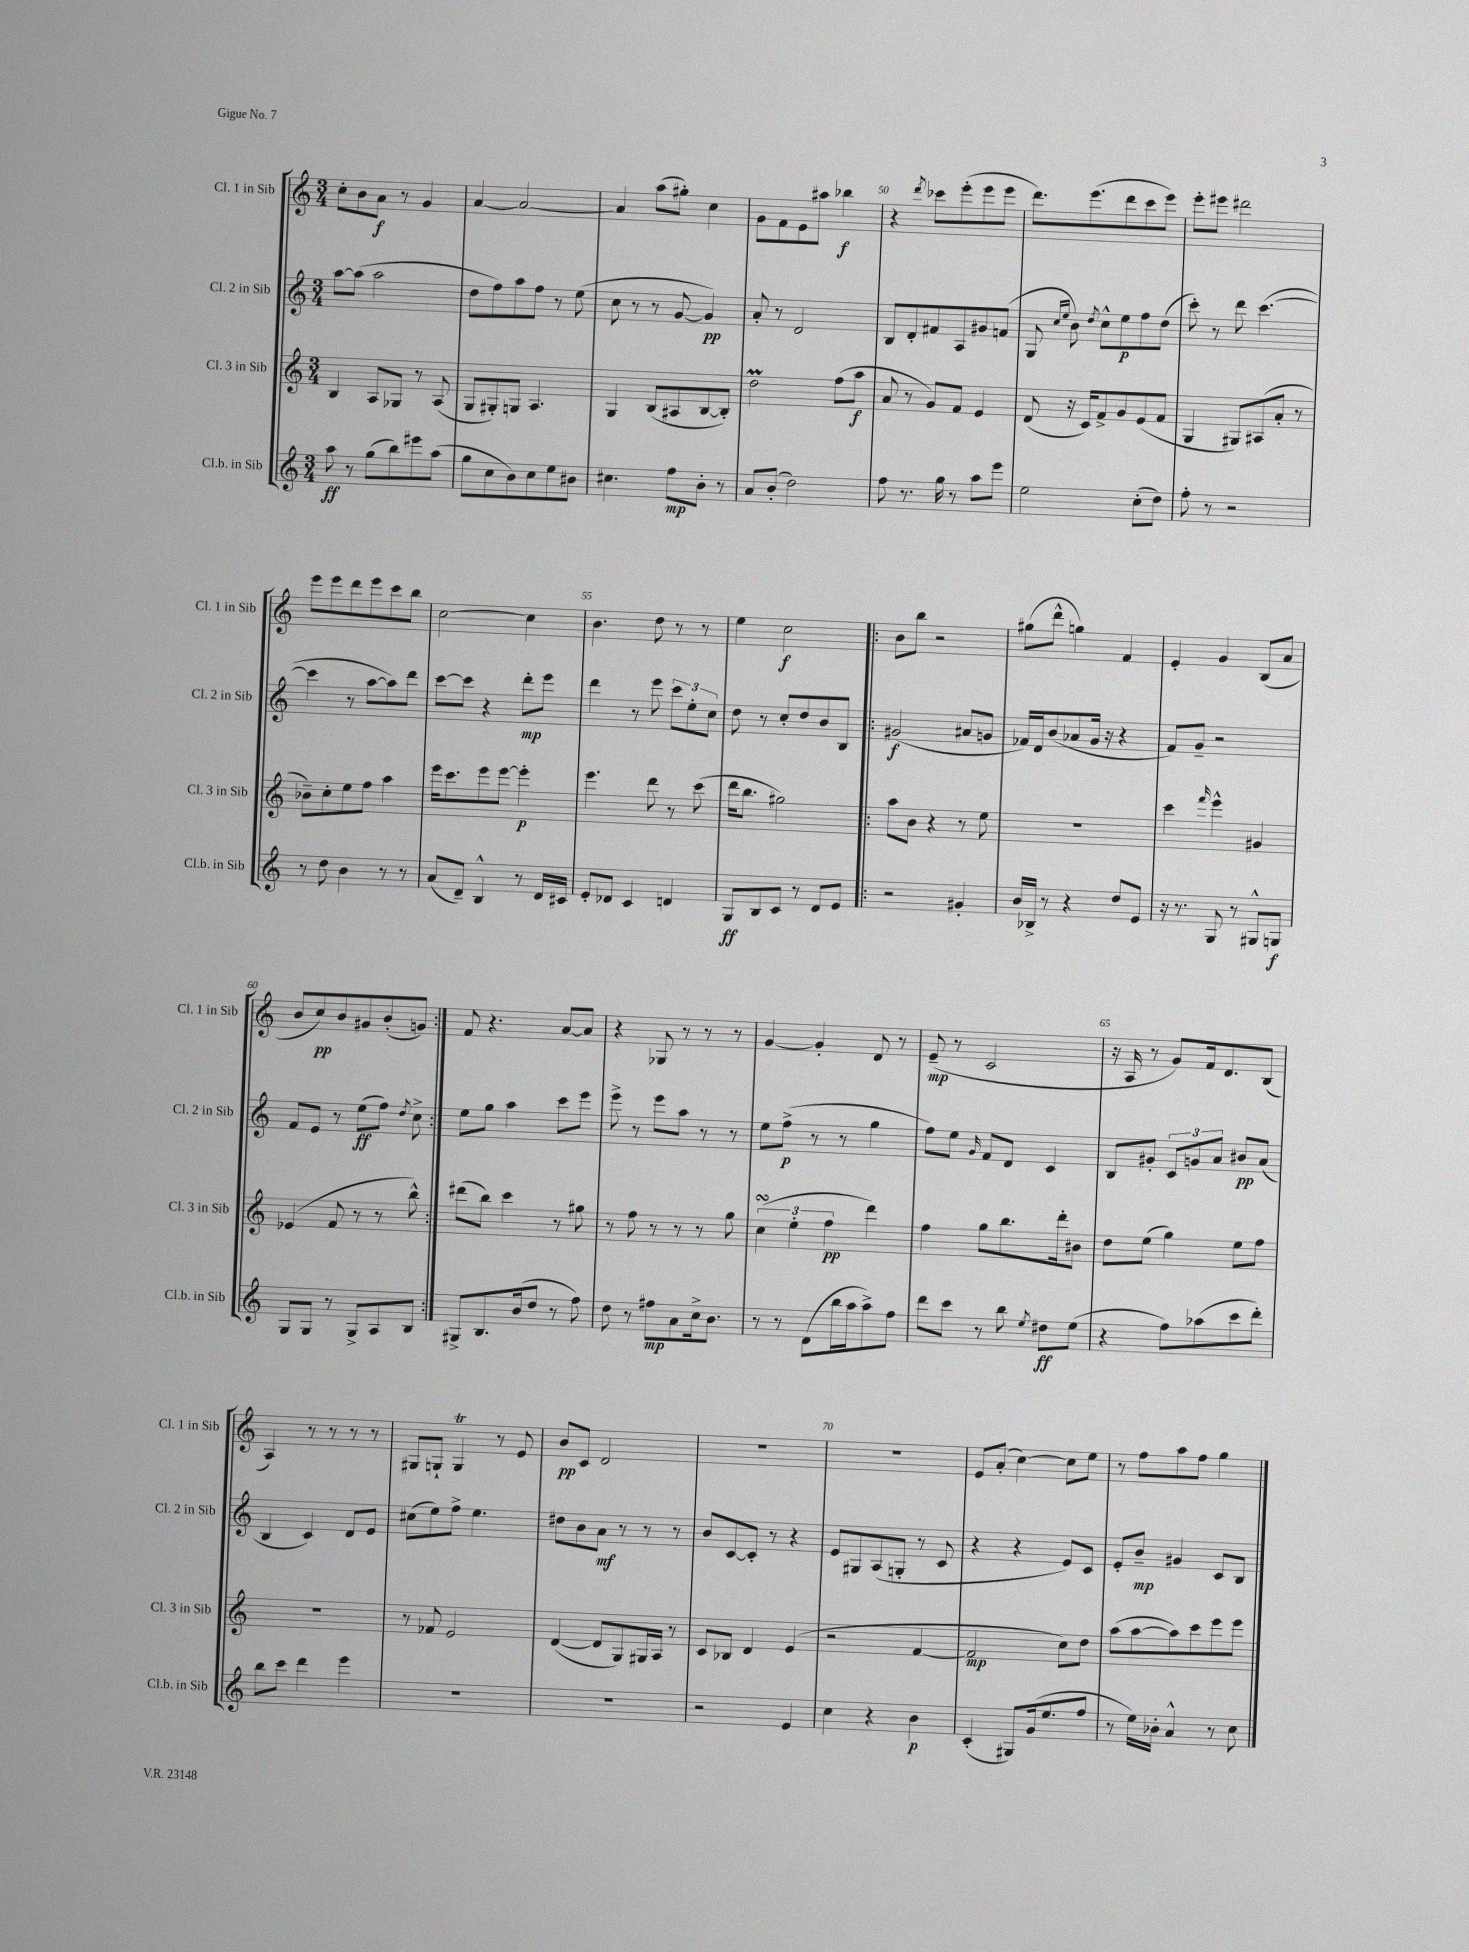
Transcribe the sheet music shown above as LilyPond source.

<<
\new StaffGroup <<
\new Staff = "s0" \with { instrumentName = "Cl. 1 in Sib" shortInstrumentName = "Cl. 1 in Sib" } {
    \clef treble \key c \major \numericTimeSignature \time 3/4
    \autoBeamOff c''8[-. b'8 a'8]\f r8 g'4 |
    a'4~ a'2~ |
    a'4 a''8[( gis''8]-.) c''4 |
    g'8[ f'8 e'8 ais''8] bes''4\f |
    r4 \acciaccatura { d'''8 } ces'''8[ e'''8-.( e'''8 e'''8] |
    d'''8.[) e'''8.( d'''8 c'''8 e'''8]) |
    e'''8[-. eis'''8] dis'''2 |
    e'''8[ e'''8 d'''8 e'''8 c'''8 b''8] |
    c''2~ c''4 |
    b'4. d''8 r8 r8 |
    e''4 c''2\f |
    \repeat volta 2 { b'8[ b''8] r2 |
    gis''8[( d'''8]-^ g''4) f'4 |
    e'4-. g'4 b8[( a'8] |
    b'8[ c''8\pp) b'8 gis'8 b'8-.( g'8]) | }
    f'8 r4. a'8[~ a'8] |
    r4 ges8 r8 r8 r8 |
    g'4~ g'4-. d'8 r8 |
    e'8--\mp( r8 c'2 |
    r16 a16 r8 g'8[) f'16 d'8. b8]( |
    a4) r8 r8 r8 r8 |
    gis8[ g8]-! g4\trill r8 e'8 |
    b'8[\pp c'8] d'2 |
    R2. |
    R2. |
    e'8[ a'8]-.( c''4~) c''8[ e''8] |
    r8 f''8[ a''8 f''8] g''4 \bar "|." |
}
\new Staff = "s1" \with { instrumentName = "Cl. 2 in Sib" shortInstrumentName = "Cl. 2 in Sib" } {
    \clef treble \key c \major \numericTimeSignature \time 3/4
    \autoBeamOff a''8[~ a''8]( a''2 |
    d''8[ f''8) a''8 f''8] r8 e''8( |
    c''8 r8 r8 g'8~ g'4\pp) |
    a'8-. r8 d'2 |
    b8[ d'8-. fis'8 a8 gis'8 f'8]( |
    g8 \grace { c''16[ e''16] } b'8) \acciaccatura { d''8 } c''8[-^ e''8\p f''8 d''8]( |
    c'''8-.) r8 d'''8 c'''4.~( |
    c'''4 r8 a''8[~ a''8) d'''8] |
    c'''8[~ c'''8] r4 d'''8[-.\mp e'''8] |
    d'''4 r8 e'''8 \tuplet 3/2 { c'''8[ e''8-. c''8] } |
    d''8 r8 c''8[-. d''8 b'8 b8] |
    \repeat volta 2 { gis'2\f( ais'8[ g'8] |
    fes'16[) d'16 b'8( aes'8 g'16] r16 r4 |
    f'8[) g'8]-- r2 |
    f'8[ e'8] r8 e''8[\ff( f''8]) \acciaccatura { d''8 } c''8-> | }
    e''8[ g''8] a''4 c'''8[ e'''8] |
    e'''8-> r8 e'''8[ a''8] r8 r8 |
    e''8[ f''8]->\p( r8 r8 g''4 |
    f''8[) e''8] \grace { g'16 } f'8[ d'8] c'4 |
    b8[ gis'8]-. \tuplet 3/2 { c'8[ g'8 a'8] } bis'8[\pp a'8]( |
    b4 c'4) d'8[ e'8] |
    cis''8[( e''8) f''8]-> e''4. |
    dis''8[ b'8 a'8]\mf r8 r8 r8 |
    b'8[ c'8~ c'8]-. r8 r4 |
    e'8[ gis8 a8( g8]-. r8 c'8 |
    r4 r4 e'8[) c'8] |
    e'8[-. b'8]--\mp gis'4 c'8[ b8] \bar "|." |
}
\new Staff = "s2" \with { instrumentName = "Cl. 3 in Sib" shortInstrumentName = "Cl. 3 in Sib" } {
    \clef treble \key c \major \numericTimeSignature \time 3/4
    \autoBeamOff b4 a8[ ges8] r8 a8( |
    g8[ gis8-.) g8] a4. |
    g4 b8[( ais8 b8~ b8]-.) |
    d''2\prall f''8[( a''8]\f |
    a'8 r8 g'8[) f'8] e'4 |
    d'8( r16 c'16[) f'8-> g'8 e'8( f'8] |
    g4 gis8[) ais8( a'8]-. r8 |
    bes'8[--) c''8-. e''8 f''8] a''4 |
    e'''16[ c'''8. e'''8 e'''8]~ e'''4-.\p |
    e'''4. d'''8 r8 c'''8( |
    d'''16[ b''8.] gis''2) |
    \repeat volta 2 { a''8[ b'8] r4 r8 e''8 |
    R2. |
    c'''4 \grace { f'''16 } e'''4-^ gis'4 |
    ees'4( f'8 r8 r8 b''8-^) | }
    dis'''8[( b''8]) c'''4 r8 gis''8 |
    r8 f''8 r8 r8 r8 g''8 |
    \tuplet 3/2 { c''4\turn( e''4-. f''4\pp } d'''4) |
    f''4 g''8[ b''8. d'''16-. bis'8] |
    d''8[ e''8]( g''4) e''8[ f''8] |
    R2. |
    r8 fes'8 e'2 |
    d'4~( d'8[ g8) gis16 a16] r8 |
    c'8[ bes8] d'4 e'4( |
    r2 f'4~ |
    f'2\mp c''8[) d''8] |
    a''8[( a''8~ a''8) c'''8 e'''8 e'''8] \bar "|." |
}
\new Staff = "s3" \with { instrumentName = "Cl.b. in Sib" shortInstrumentName = "Cl.b. in Sib" } {
    \clef treble \key c \major \numericTimeSignature \time 3/4
    \autoBeamOff a''8\ff r8 g''8[( b''8) eis'''8 a''8]( |
    g''8[ c''8 b'8) c''8 e''8 bis'8] |
    cis''4. f''8[\mp b'8]-. r8 |
    a'8[ b'8]-.( d''2) |
    f''8 r8. g''16 r8 a''8[ e'''8] |
    e''2 c''8[-.( d''8]) |
    f''8-. r8 r2 |
    r8 d''8 b'4 r8 r8 |
    a'8[( d'8]--) b4-^ r8 d'16[ cis'16] |
    e'8[-. des'8] c'4 d'4 |
    g8[\ff b8 c'8] r8 d'8[ e'8] |
    \repeat volta 2 { r2 gis'4-. |
    b'16[ bes16]-> r8 r4 d''8[ e'8] |
    r16 r8. g8 r8 gis8[-^ g8]\f |
    g8[ g8] r8 g8[-> a8 b8] | }
    gis8[-> b8. b'16( d''8] r8 f''8) |
    d''8 r8 fis''8[\mp a'8 c''16-> b'8.] |
    r8 r8 d'8[( b''16 a''16 a''8->) f''8] |
    d'''8[ c'''8] r8 b''8 \acciaccatura { e''8 } dis''8[\ff e''8]( |
    r4 f''8[) aes''8( c'''8 d'''8]-.) |
    b''8[ c'''8] d'''4 e'''4 |
    R2. |
    R2. |
    r2 e'4 |
    c''4 r4 b'4\p |
    c'4-.( gis8[) g'16( e''8. f''8] |
    r8 e''16[) bes'16]-. a'4-^ r8 c''8 \bar "|." |
}
>>
>>
\layout { \context { \Score currentBarNumber = #46 \override BarNumber.break-visibility = ##(#f #t #t) barNumberVisibility = #(every-nth-bar-number-visible 5) } }
